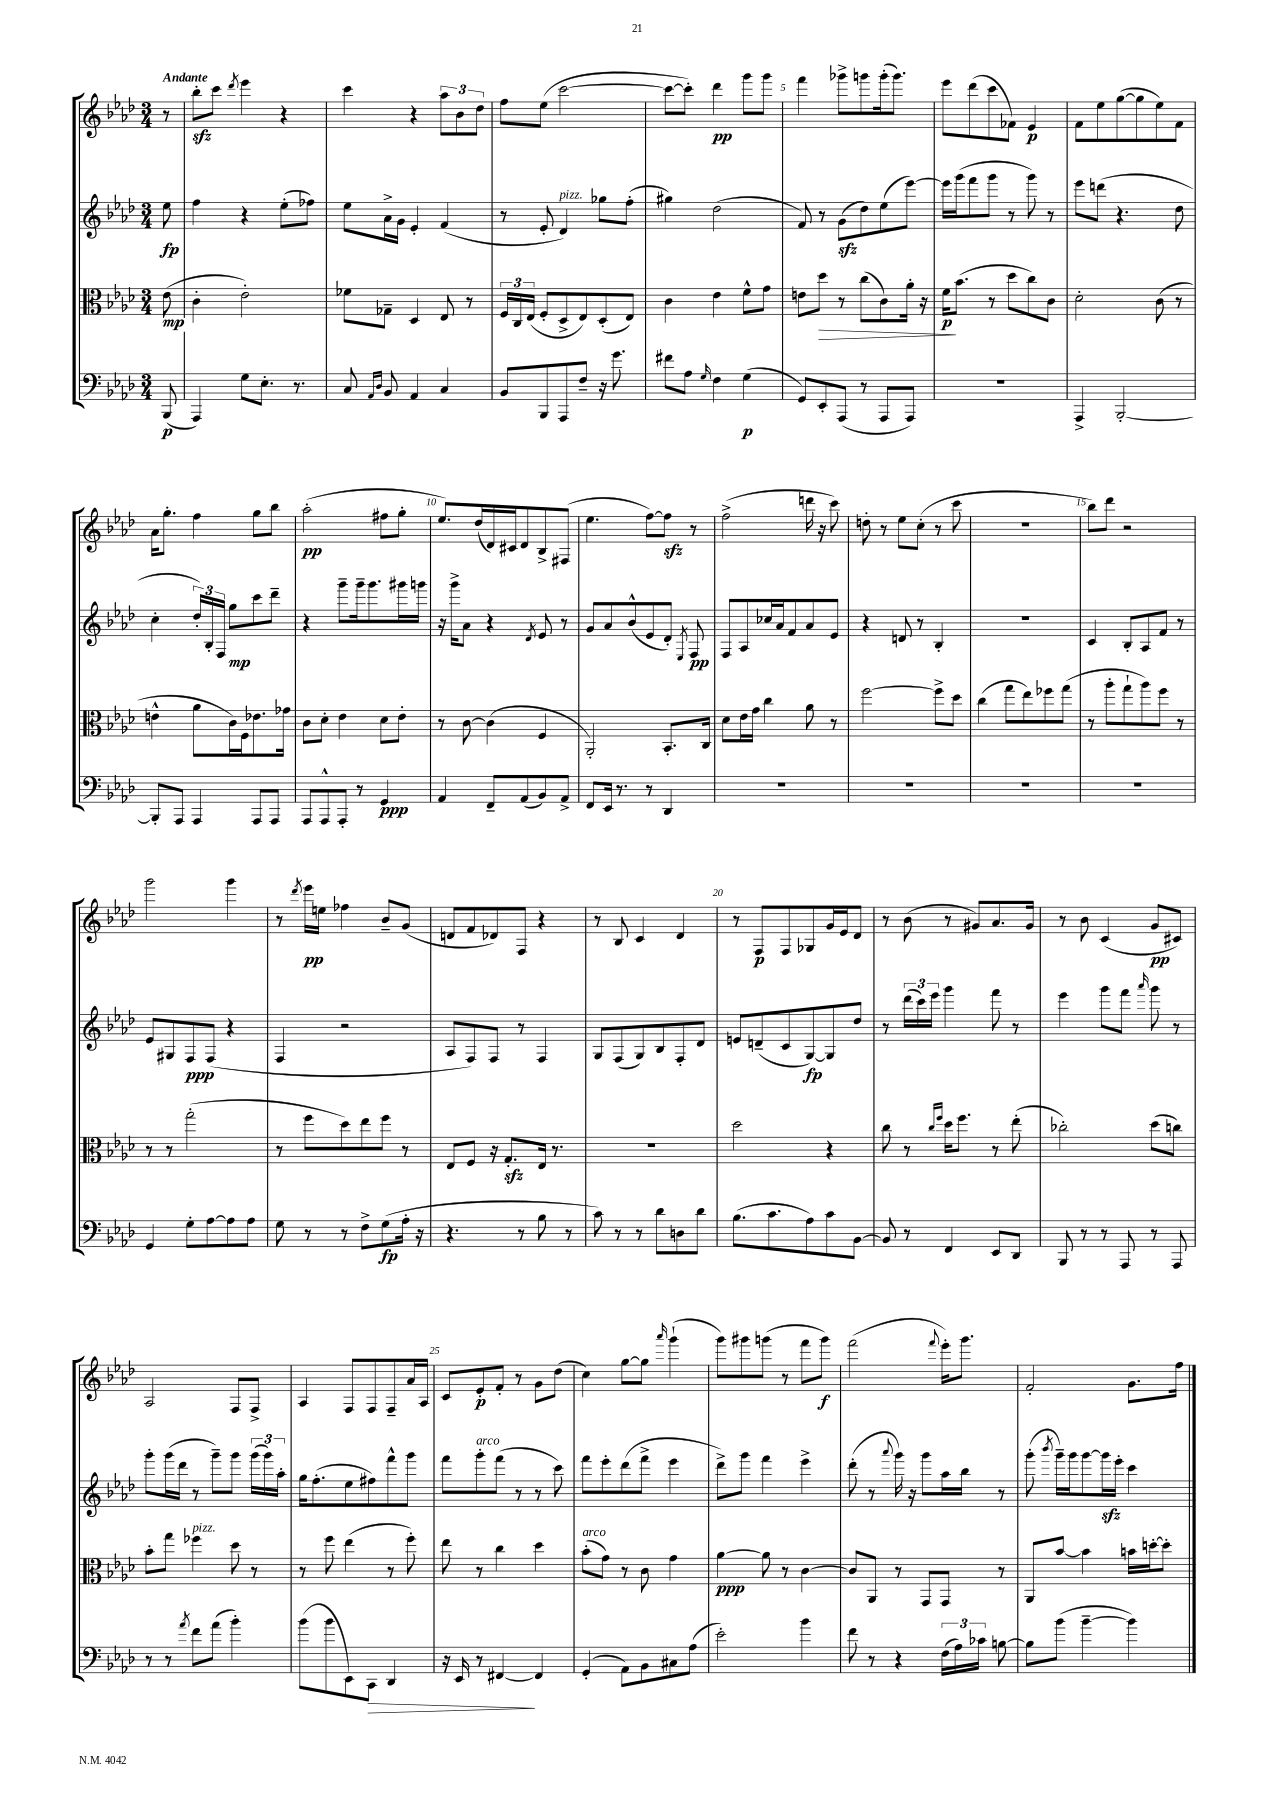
<<
\new StaffGroup <<
\new Staff = "s0" {
    \clef treble \key aes \major \numericTimeSignature \time 3/4 \partial 8 \tempo "Andante"
    \autoBeamOff r8 |
    bes''8[-.\sfz c'''8] \acciaccatura { des'''8 } ees'''4 r4 |
    c'''4 r4 \tuplet 3/2 { aes''8[ bes'8 des''8] } |
    f''8[ ees''8]( c'''2~ |
    c'''8[~ c'''8]-.) des'''4\pp g'''8[ g'''8] |
    f'''4 ges'''8[-> g'''8 g'''16-.( g'''8.]) |
    ees'''8[ des'''8( c'''8 fes'8]) ees'4\p |
    f'8[ ees''8 g''8~( g''8 ees''8) f'8] |
    aes'16[ g''8.]-. f''4 g''8[ bes''8] |
    aes''2-.\pp( fis''8[ g''8]-. |
    ees''8.[) des''16( des'16) cis'16 des'8 bes8-> fis8]( |
    ees''4. f''8[~) f''8]\sfz r8 |
    f''2->( d'''16 r16 c'''8) |
    d''8-. r8 ees''8[ c''8]-.( r8 c'''8 |
    R2. |
    bes''8[) des'''8] r2 |
    g'''2 g'''4 |
    r8 \acciaccatura { des'''8 } ees'''16[\pp e''16] fes''4 bes'8[-- g'8]( |
    d'8[ f'8 des'8) f8] r4 |
    r8 bes8 c'4 des'4 |
    r8 f8[\p f8 ges8 g'16 ees'16 des'8] |
    r8 bes'8( r8 gis'8[) aes'8. gis'16] |
    r8 bes'8 c'4( g'8[\pp cis'8]) |
    aes2 f8[ f8]-> |
    aes4 f8[ f8 f8-- aes'16 aes16] |
    c'8[ ees'8-.\p f'8]-. r8 g'8[ des''8]( |
    c''4) g''8[~ g''8] \grace { aes'''16 } g'''4-!( |
    g'''8[) gis'''8 g'''8]( r8 f'''8[ g'''8]\f) |
    f'''2( \appoggiatura { f'''8 } ees'''16[-.) g'''8.] |
    f'2-. g'8.[ f''16] \bar "|." |
}
\new Staff = "s1" {
    \clef treble \key aes \major \numericTimeSignature \time 3/4 \partial 8
    \autoBeamOff ees''8\fp |
    f''4 r4 ees''8[-.( fes''8]) |
    ees''8[ aes'16-> g'16] ees'4-. f'4( |
    r8 ees'8-. des'4^\markup { \italic "pizz." }) ges''8[ f''8]-.( |
    gis''4) des''2( |
    f'8) r8 g'8[\sfz( des''8) ees''8( ees'''8]~) |
    ees'''16[ g'''16( f'''8 g'''8] r8 g'''8) r8 |
    ees'''8[ d'''8]( r4. des''8 |
    c''4-. \tuplet 3/2 { des''16[-.) bes16-. f16] } g''8[\mp c'''8 des'''8]-- |
    r4 g'''8[-- g'''16-- g'''8. gis'''16 g'''16] |
    r16 g'''16[-> aes'8] r4 \acciaccatura { des'8 } ees'8 r8 |
    g'8[ aes'8 bes'8-^( ees'8 des'8]-.) \acciaccatura { ees8 } f8\pp |
    f8[ aes8 ces''16 aes'16 f'8 aes'8 ees'8] |
    r4 d'8 r8 bes4-. |
    R2. |
    c'4 bes8[-. aes8 f'8] r8 |
    ees'8[ gis8 f8\ppp f8]( r4 |
    f4 r2 |
    aes8[ f8) f8] r8 f4 |
    g8[ f8( g8) bes8 f8-. des'8] |
    e'8[ d'8--( c'8 g8~\fp) g8 des''8] |
    r8 \tuplet 3/2 { des'''16[( c'''16) ees'''16] } g'''4 f'''8 r8 |
    ees'''4 g'''8[ f'''8] \grace { aes'''16 } g'''8 r8 |
    g'''8[-. g'''16( des'''16] r8 g'''8[--) g'''8] \tuplet 3/2 { g'''16[( g'''16) aes''16]-. } |
    g''16[ f''8.-.( ees''8 fis''8) f'''8-^ g'''8] |
    f'''8[ g'''8-.^\markup { \italic "arco" } f'''8]( r8 r8 c'''8) |
    f'''8[ ees'''8-. des'''8( f'''8]-> ees'''4 |
    des'''8[->) g'''8] f'''4 ees'''4-> |
    des'''8-.( r8 \appoggiatura { aes'''8 } g'''16) r16 g'''8[ aes''16 bes''16] r8 |
    g'''8-.( \acciaccatura { bes'''8 } g'''16[--) g'''16 g'''8~ g'''16\sfz ees'''16]-. c'''4 \bar "|." |
}
\new Staff = "s2" {
    \clef alto \key aes \major \numericTimeSignature \time 3/4 \partial 8
    \autoBeamOff ees'8\mp( |
    c'4-. ees'2-.) |
    fes'8[ ges8]-- des4 ees8 r8 |
    \tuplet 3/2 { f16[ c16 ees16]( } f8[-. des8-> ees8) des8-.( ees8]) |
    c'4 ees'4 f'8[-^ g'8] |
    e'8[ des''8]\> r8 c''8[( c'8) aes'16]-. r16 |
    f'16[\p\! bes'8.]( r8 des''8[ c''8) c'8] |
    des'2-. c'8( r8 |
    e'4-^ aes'8[ c'16) f16 ees'8. ges'16] |
    c'8[ des'8]-. ees'4 des'8[ ees'8]-. |
    r8 c'8~ c'4( f4 |
    aes,2-.) bes,8.[-. c16] |
    des'8[ ees'16 g'16] c''4 aes'8 r8 |
    f''2~ f''8[-> des''8] |
    c''4( g''8[ ees''8) fes''8 g''8]( |
    r8 aes''8[-. g''8-! aes''8) f''8] r8 |
    r8 r8 g''2-.( |
    r8 f''8[ des''8) ees''8 f''8] r8 |
    ees8[ f8] r16 g8.[-.\sfz ees16] r8. |
    R2. |
    des''2 r4 |
    c''8 r8 \grace { c''16[ f''16] } des''16[ f''8.] r8 ees''8-.( |
    ces''2-.) des''8[( c''8]) |
    bes'8[-. g''8] fes''4^\markup { \italic "pizz." } des''8 r8 |
    r8 f''8 ees''4( r8 f''8-.) |
    ees''8 r8 c''4 des''4 |
    bes'8[-.^\markup { \italic "arco" }( g'8]) r8 c'8 g'4 |
    aes'4~\ppp aes'8 r8 c'4~ |
    c'8[ aes,8] r8 g,8[ g,8] r8 |
    aes,8[ bes'8]~ bes'4 b'16[ d''16~-. d''8]-. \bar "|." |
}
\new Staff = "s3" {
    \clef bass \key aes \major \numericTimeSignature \time 3/4 \partial 8
    \autoBeamOff bes,,8\p( |
    aes,,4) g8[ ees8.]-. r8. |
    c8 \grace { aes,16[ des16] } bes,8 aes,4 c4 |
    bes,8[ bes,,8 aes,,8 f8]-- r16 g'8. |
    fis'8[ aes8] \grace { g16 } f4 g4\p( |
    g,8[) ees,8-. aes,,8]( r8 aes,,8[ aes,,8]) |
    R2. |
    aes,,4-> bes,,2~-. |
    bes,,8[-. aes,,8] aes,,4 aes,,8[ aes,,8] |
    aes,,8[ aes,,8-^ aes,,8]-. r8 g,4\ppp |
    aes,4 f,8[-- aes,8( bes,8) aes,8]-> |
    f,8[ ees,16] r8. r8 des,4 |
    R2. |
    R2. |
    R2. |
    R2. |
    g,4 g8[-. aes8~ aes8 aes8] |
    g8 r8 r8 f8[-> g8\fp( aes16]-. r16 |
    r4. r8 bes8 r8 |
    c'8) r8 r8 des'8[ d8 des'8] |
    bes8.[( c'8. aes8) c'8 bes,8]~ |
    bes,8 r8 f,4 ees,8[ des,8] |
    bes,,8 r8 r8 aes,,8 r8 aes,,8 |
    r8 r8 \acciaccatura { aes'8 } f'8[ aes'8]( bes'4-.) |
    bes'8[( bes'8 ees,8) c,8]\> des,4 |
    r16 ees,16 r8 fis,4~\! fis,4 |
    g,4-.( aes,8[) bes,8 cis8 aes8]( |
    ees'2-.) bes'4 |
    f'8 r8 r4 \tuplet 3/2 { f16[( aes16) ces'16] } b8~ |
    b8[ bes'8]( bes'4~-- bes'4) \bar "|." |
}
>>
>>
\layout { \context { \Score \override BarNumber.break-visibility = ##(#f #t #t) barNumberVisibility = #(every-nth-bar-number-visible 5) } }
